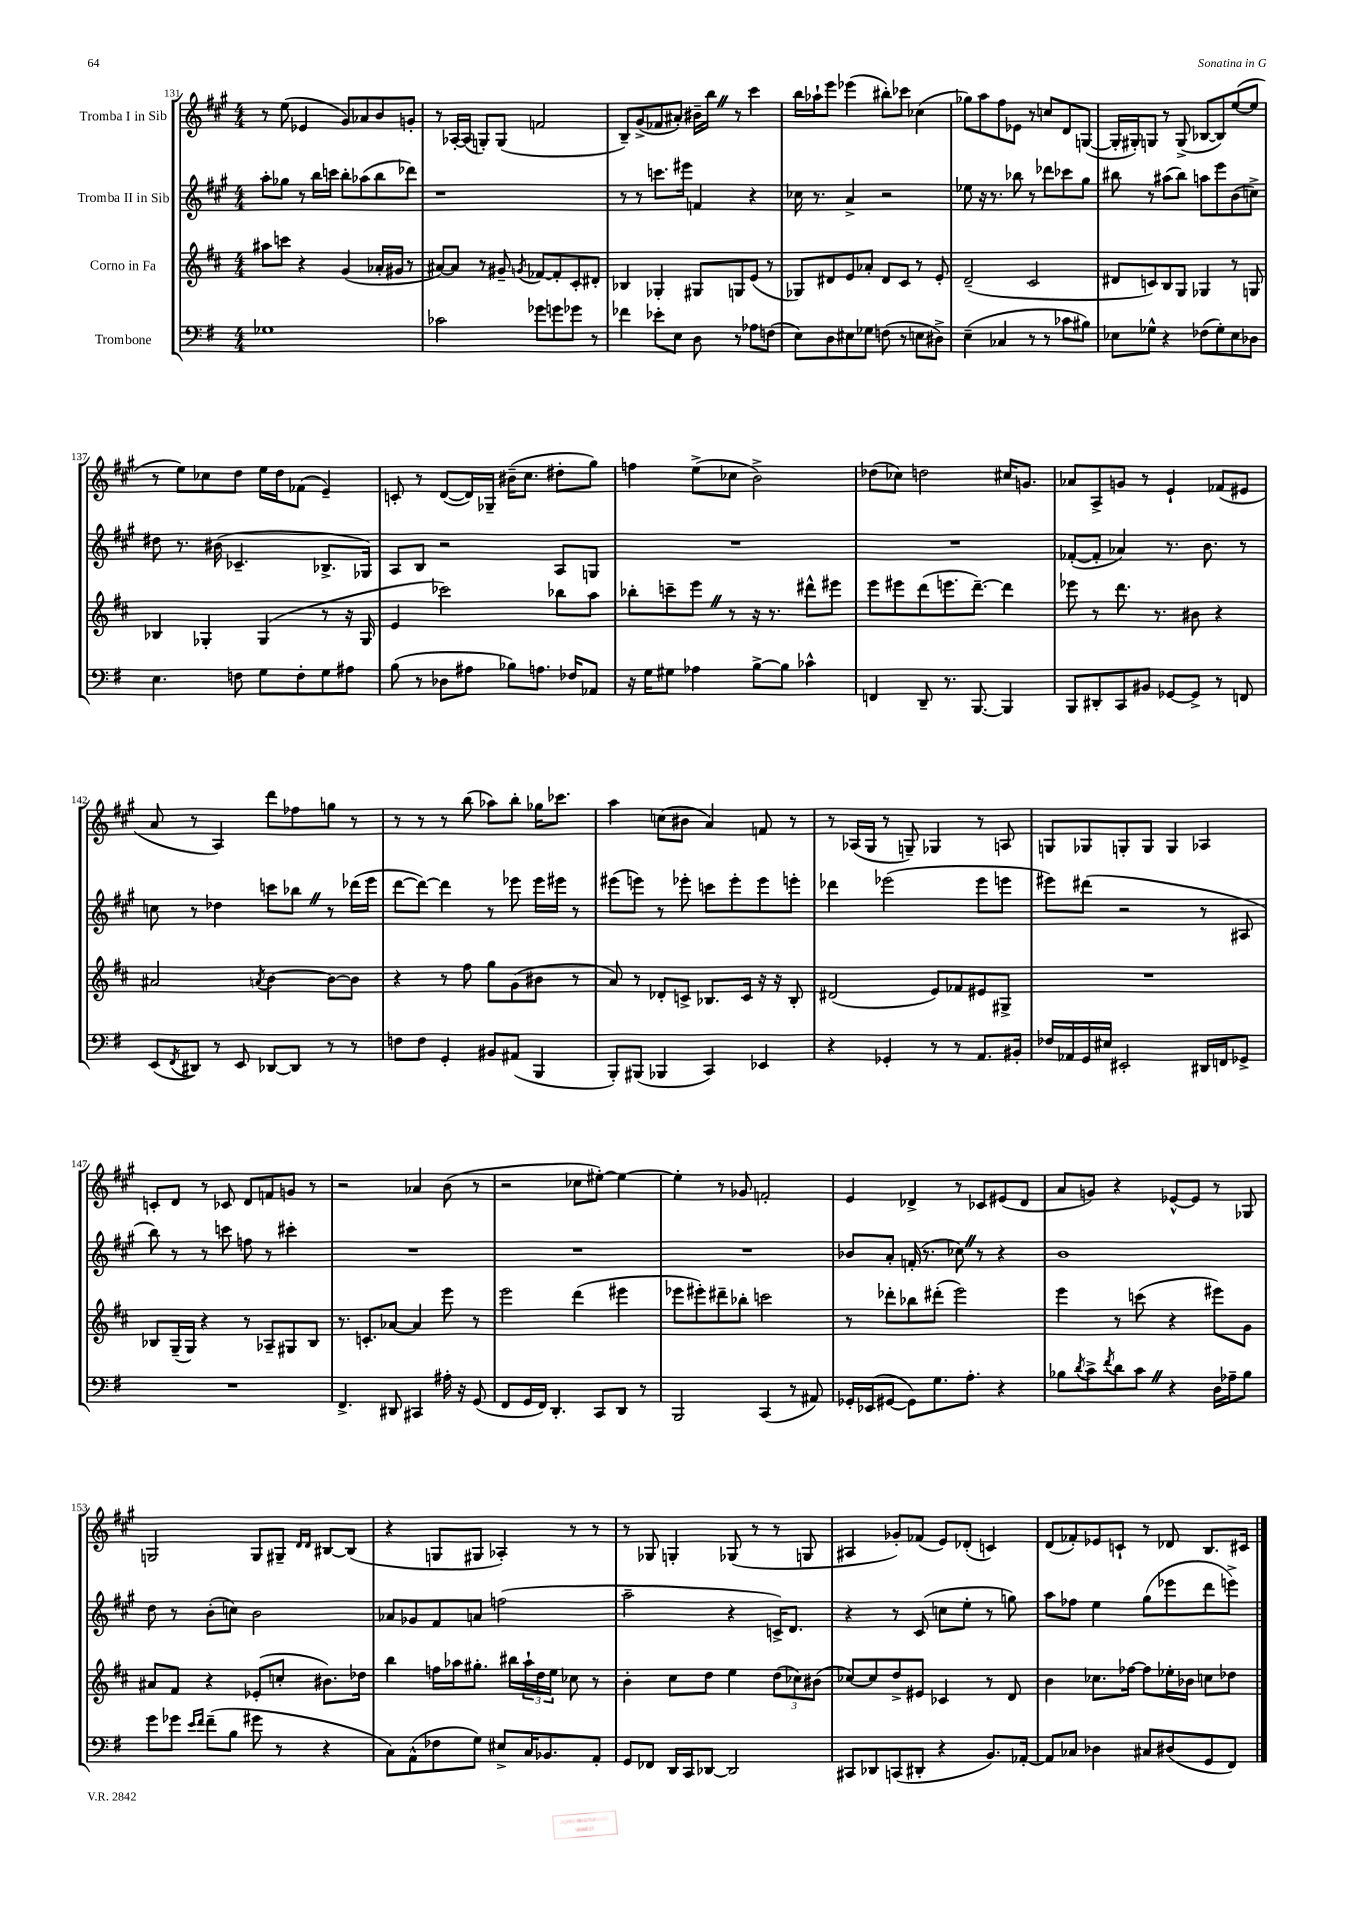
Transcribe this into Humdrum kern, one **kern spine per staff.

**kern	**kern	**kern	**kern
*part4	*part3	*part2	*part1
*staff4	*staff3	*staff2	*staff1
*I"Trombone	*I"Corno in Fa	*I"Tromba II in Sib	*I"Tromba I in Sib
*clefF4	*clefG2	*clefG2	*clefG2
*k[f#]	*k[f#c#]	*k[f#c#g#]	*k[f#c#g#]
*M4/4	*M4/4	*M4/4	*M4/4
=131	=131	=131	=131
1G-X	8aa#X\L	8aa'\L	8r
.	8cccn\J	8gg-X\J	(8ee\
.	4r	8r	4e-X/
.	.	16bb\LL	.
.	.	16cccn\JJ	.
.	(4g/	8bb'\L	8g#/L)
.	.	(8aa-X\	8a-X/
.	16a-X'/LL	8bb\	8b/
.	16g#X/JJ	.	.
.	8r	8ddd-X\J)	8gn'/J
=132	=132	=132	=132
2c-X\	[8a#X/L)	1r	8r
.	8a#/J]	.	[16A-X'/LL
.	.	.	(16A-/JJ]
.	8r	.	8Gn'/L)
.	8g#X~/	.	(8G/J
.	8qgn/	.	.
8g-X\L	[8f-X/L	.	2fn/
8gn\	8f-'/]	.	.
8g-X\J	8c#'/	.	.
8r	8d#X'/J	.	.
=133	=133	=133	=133
4f-X\	4B-X/	8r	8B~/L)
.	.	8r	(8g#^/
8e-X'\L	4G-X'/	8.cccn\L	8f-X/
8E\J	.	.	8a#X'/J)
.	.	16eee#X\Jk	.
8D\	8G#X/L	4fn/	16b#X~\LL
.	.	.	16bbZ\JJ
8r	8Gn/	.	8r
8A-X\L	(8e/J	4r	4ccc#\
(8Fn\J	8r	.	.
=134	=134	=134	=134
8E\L)	8G-X/L)	16cc-X\	16bb\LL
.	.	8.r	16aa-X`\J
8D\	8d#X/	.	8eee\J
8E#X\	8e/	4a^/	(4eee-X\
8G-X\J	8a-X'/J	.	.
(8Fn\	8d#/L	2r	8bb#X'\L)
8r	8c#/J	.	8ccc-X\J
8En\L	8r	.	(4cc-X\
8D#X^\J)	8e'/	.	.
=135	=135	=135	=135
(4E~\	(2d~/	8ee-X\	8gg-X\L)
.	.	16r	8aa\
.	.	8.r	.
4C-X/	.	.	8ff#\
.	.	8bb-X\	8e-X\J
8r	2c#/	8r	8r
8r	.	8ddd-X\L	8ccn/L
8c-X\L	.	8ccc-X\	8d/
8B#X\J)	.	8gg#\J	([8Gn/J
=136	=136	=136	=136
8E-X\L	8d#X/L	8bb#X\	16G'/LL]
.	.	.	16G#X'/J)
8G-X^^\J	8cn/)	8r	8Gn/J
4r	8B/	(8aa#X\L	8r
.	8G/J	8bb#\J)	(8G^/
(8F-X\L	4G-X/	8aan\L	[8B-X/L
8G-'\)	.	8eee\	8B-/])
8E-\	8r	(8b\	([8ee/
8D-X\J	8Gn/	8ccn^\J)	8ee/J]
!!LO:LB:g=z
=137	=137	=137	=137
4.E\	4B-X/	8dd#X\	8r
.	.	8.r	8ee\L)
.	4G-X'/	.	8cc-X\
.	.	(16b#X\	.
8Fn\	.	4.c-X~/	8dd\J
8G\L	(4G-/	.	16ee\LL
.	.	.	16dd\J
8F'\	.	.	(8f-X\J
8G\	8r	8.B-X^/L	4e~/)
8A#X\J	16r	.	.
.	16G-/	16G-X/Jk)	.
=138	=138	=138	=138
(8B\	4e/	8A/L	8cn'/
8r	.	8B/J	8r
8D-X\L	2ccc-X\)	2r	([8d/L
8A#X\J	.	.	16d/L])
.	.	.	16G-X~/JJ
8B-X\L)	.	.	(16b#X~\KL
.	.	.	8.cc#\J
8.An\J	.	.	.
.	8bb-X\L	8A/L	8dd#X'\L
16F-X/KL	.	.	.
8AA-X/J	8aa\J	8Gn/J	8gg#\J)
=139	=139	=139	=139
16r	8bb-X'\L	1r	4ffn\
16G\KL	.	.	.
8G#X\J	8cccn~\	.	.
4A-X\	8eeeZ\J	.	(8ee^\L
.	8r	.	8cc-X\J
[8B^\L	16r	.	2b^\)
.	8.r	.	.
8B\J]	.	.	.
4c-X^^\	8ddd#X^^\L	.	.
.	8eee#X\J	.	.
=140	=140	=140	=140
4FFn/	8eee\L	1r	(8dd-X\L
.	8eee#X\	.	8cc-X\J)
8DD~/	(8ddd\	.	2ddn\
8.r	8.eeen\	.	.
[8.BBB/	[8.ddd~\J)	.	.
4BBB/]	4ddd\]	.	16cc#X/KL
.	.	.	8.gn/J
=141	=141	=141	=141
8BBB/L	8eee-X\	([8f-X'/L	8a-X/L
8DD#X'/	8r	8f-'/J]	8A^/
8CC/	8.ddd\	4a-X/)	8gn/J
8BB#X/J	.	.	8r
.	8.r	.	.
[8GG-X/L	.	8.r	4e`/
8GG-^/J]	8b#X\	.	.
.	.	8.b\	.
8r	4r	.	(8f-X/L
8FFn/	.	8r	8e#X/J
!!LO:LB:g=z
=142	=142	=142	=142
(8EE/L	2a#X/	8ccn\	8a/
8qFF#/	.	.	.
8DD#X/J)	.	8r	8r
8r	.	4dd-X\	4A/)
8EE/	.	.	.
.	8qan/	.	.
[8DD-X/L	[4b\	8cccn\L	8ddd\L
8DD-/J]	.	8bb-XZ\J	8ff-X\
8r	8b\L_	8r	8ggn\J
8r	8b\J]	(16ddd-X\LL	8r
.	.	16eee\JJ	.
=143	=143	=143	=143
8Fn\L	4r	[8ddd\L	8r
8F\J	.	8ddd\J_)	8r
4GG'/	8r	4ddd\]	8r
.	8ff#\	.	(8bb\
8BB#X/L	8gg\L	8r	8aa-X\L)
(8AA#X/J	(8g\	8eee-X\	8bb'\J
4BBB/	8b#X\J	16eee-\LL	16gg-X\KL
.	.	16eee#X\JJ	8.ccc-X\J
.	8r	8r	.
=144	=144	=144	=144
8BBB'/L)	8a/)	(8eee#X\L	4aa\
(8BBB#X/J	8r	8eeen\J)	.
4BBB-X/	8d-X'/L	8r	(8ccn\L
.	8cn^/J	8eee-X'\	8b#X\J
4CC/)	8.B-X/L	8cccn\L	4a/)
.	.	8eee-'\	.
.	16c/Jk	.	.
4EE-X/	16r	8eee-\	8fn/
.	16r	.	.
.	8B-'/	8eeen'\J	8r
=145	=145	=145	=145
4r	(2d#X/	4ddd-X\	8r
.	.	.	(16A-X/LL
.	.	.	16G#/JJ
4GG-X'/	.	(2eee-X\	8r
.	.	.	8Gn~/)
8r	8e/L)	.	4G-X/
8r	8f-X/	.	.
8.AA/L	8e#X/	8eee-\L	8r
.	8G#X^/J	8eeen\J	8An/
16BB#X'/Jk	.	.	.
=146	=146	=146	=146
16F-X/LL	1r	8eee#X\L)	8Gn/L
16AA-X/	.	.	.
16GG/	.	(8ddd#X\J	8G-X/
16E#X/JJ	.	.	.
2EE#X'/	.	2r	8Gn'/
.	.	.	8G/J
.	.	.	4G/
16DD#X/LL	.	8r	4A-X/
16FFn/J	.	.	.
8GG-X^/J	.	8A#X/	.
!!LO:LB:g=z
=147	=147	=147	=147
1r	8B-X/L	8bb\)	8cn'/L
.	(16G~/L	8r	8d/J
.	16G/JJ)	.	.
.	4r	8r	8r
.	.	8cccn\	8c-X/
.	8r	8ffn\	8d/L
.	8A-X~/L	8r	8fn/
.	8G#X/	4ccc#X'\	8gn/J
.	8B-/J	.	8r
=148	=148	=148	=148
4.FF#^/	8.r	1r	2r
.	8.cn'/L	.	.
8DD#X/	[8a-X/J	.	.
4CC#X/	4a-/]	.	4a-X/
16A#X'\	8eee\	.	(8b\
16r	.	.	.
(8GG/	8r	.	8r
=149	=149	=149	=149
8FF#/L	2eee\	1r	2r
16GG/L	.	.	.
16FF#/JJ)	.	.	.
4.DD'/	.	.	.
.	(4ddd\	.	8cc-X\L
8CC/L	.	.	[8ee#X'\J)
8DD/J	4eee#X\	.	4ee#\_
8r	.	.	.
=150	=150	=150	=150
2BBB/	8eee-X\L	1r	4ee#'\]
.	8eee#X'\)	.	.
.	8ddd#X~\	.	8r
.	8bb-X'\J	.	8g-X/
(4CC/	2cccn\	.	2fn'/
8r	.	.	.
8AA#X/)	.	.	.
=151	=151	=151	=151
16GG-X'/LL	8r	8b-X/L	4e/
(16EE-X/J	.	.	.
[8GG#X/J	8ddd-X'\L	8a'/J	.
8GG#\L])	8bb-X\	(16fn'/	4d-X^/
.	.	8.r	.
8.G\	(8ddd#X'\J	.	.
.	2eee\)	8cc-XZ\)	8r
8.A'\J	.	.	.
.	.	8r	8c-X/L
4r	.	4r	(8e#X/
.	.	.	8d-/J
=152	=152	=152	=152
8B-X\L	4eee\	1b	8a/L
8qd/	.	.	.
8c^\	.	.	8gn/J)
8qf#/	.	.	.
8d\	8r	.	4r
8cZ\J	(8cccn\	.	.
4r	4r	.	[8e-X^^/L
.	.	.	8e-/J]
16D\LL	8eee#X\L)	.	8r
16A-X~\J	.	.	.
8B-\J	8g\J	.	8G-X/
!!LO:LB:g=z
=153	=153	=153	=153
8g\L	8a#X/L	8dd\	2Gn/
8g-X\J	8f#/J	8r	.
16qqe/LL	.	.	.
16qqf#/JJ	.	.	.
(8f#~\L	4r	(8b'\L	.
8B\J	.	8ccn\J)	.
8g#X\	(8e-X'/L	2b\	8G/L
8r	8ccn'/J	.	8G#X~/J
.	.	.	16qqd/LL
.	.	.	16qqd/JJ
4r	8.b#X\L)	.	[8B#X/L
.	.	.	(8B#/J]
.	16dd-X\Jk	.	.
=154	=154	=154	=154
8C\L)	4bb\	8a-X/L	4r
(8AA^^\	.	8g-X/	.
8F-X\	16ffn\LL	8f#/	8Gn/L
.	16aa-X\J	.	.
8G\J)	8.gg#X'\J	8an/J	8G#X/J
8E#X^/L	.	(2ffn\	4A-X'/)
.	16bb#X\LL	.	.
16C/K	24aa-`\	.	.
.	24dd\	.	.
8.BB-X/	.	.	.
.	24ee\JJ	.	.
.	8cc-X\	.	8r
8AA'/J	8r	.	8r
=155	=155	=155	=155
8GG/L	4b'\	2aa~\	8r
8FF-X/J	.	.	8G-X/
16DD/LL	8cc#\L	.	4Gn'/
16CC/J	.	.	.
[8DD-X/J	8dd\J	.	.
2DD-/]	4ee\	4r	(8G-X/
.	.	.	8r
.	(12dd\L	16cn^/KL)	8r
.	.	8.d/J	.
.	12cc-X\)	.	.
.	.	.	8Gn/
.	(12b#X\J	.	.
=156	=156	=156	=156
8CC#X/L	[8cc-X/L)	4r	4A#X/
8DD-X/	8cc-/]	.	.
(8CCn/	8dd^/	8r	8g-X'/L)
8DD#X'/J	8e#X/J	(8c#/	(8f-X/J
4r	4c-X/	8ccn\L	8e/L)
.	.	8ee'\J	(8d-X'/J
8.BB/L)	8r	8r	4cn/)
.	8d/	8ggn\)	.
[16AA-X'/Jk	.	.	.
=157	=157	=157	=157
8AA-/L]	4b\	8aa\L	(8d/L
8C-X/J	.	8ff-X\J	8f-X'/)
4D-X\	8.cc-X\L	4ee\	8e-X/
.	.	.	8cn`/J
.	[16ff-X\Jk	.	.
8C#X/L	8ff-\L]	(8gg#\L	8r
(8D#X/	16ee-X'\L	8eee-X\	8d-X/
.	16b-X\JJ	.	.
8GG/	8ccn\L	8ddd\	8.B/L
8FF#/J)	8dd-X\J	8eeen^\J)	.
.	.	.	16c#X/Jk
==	==	==	==
*-	*-	*-	*-
